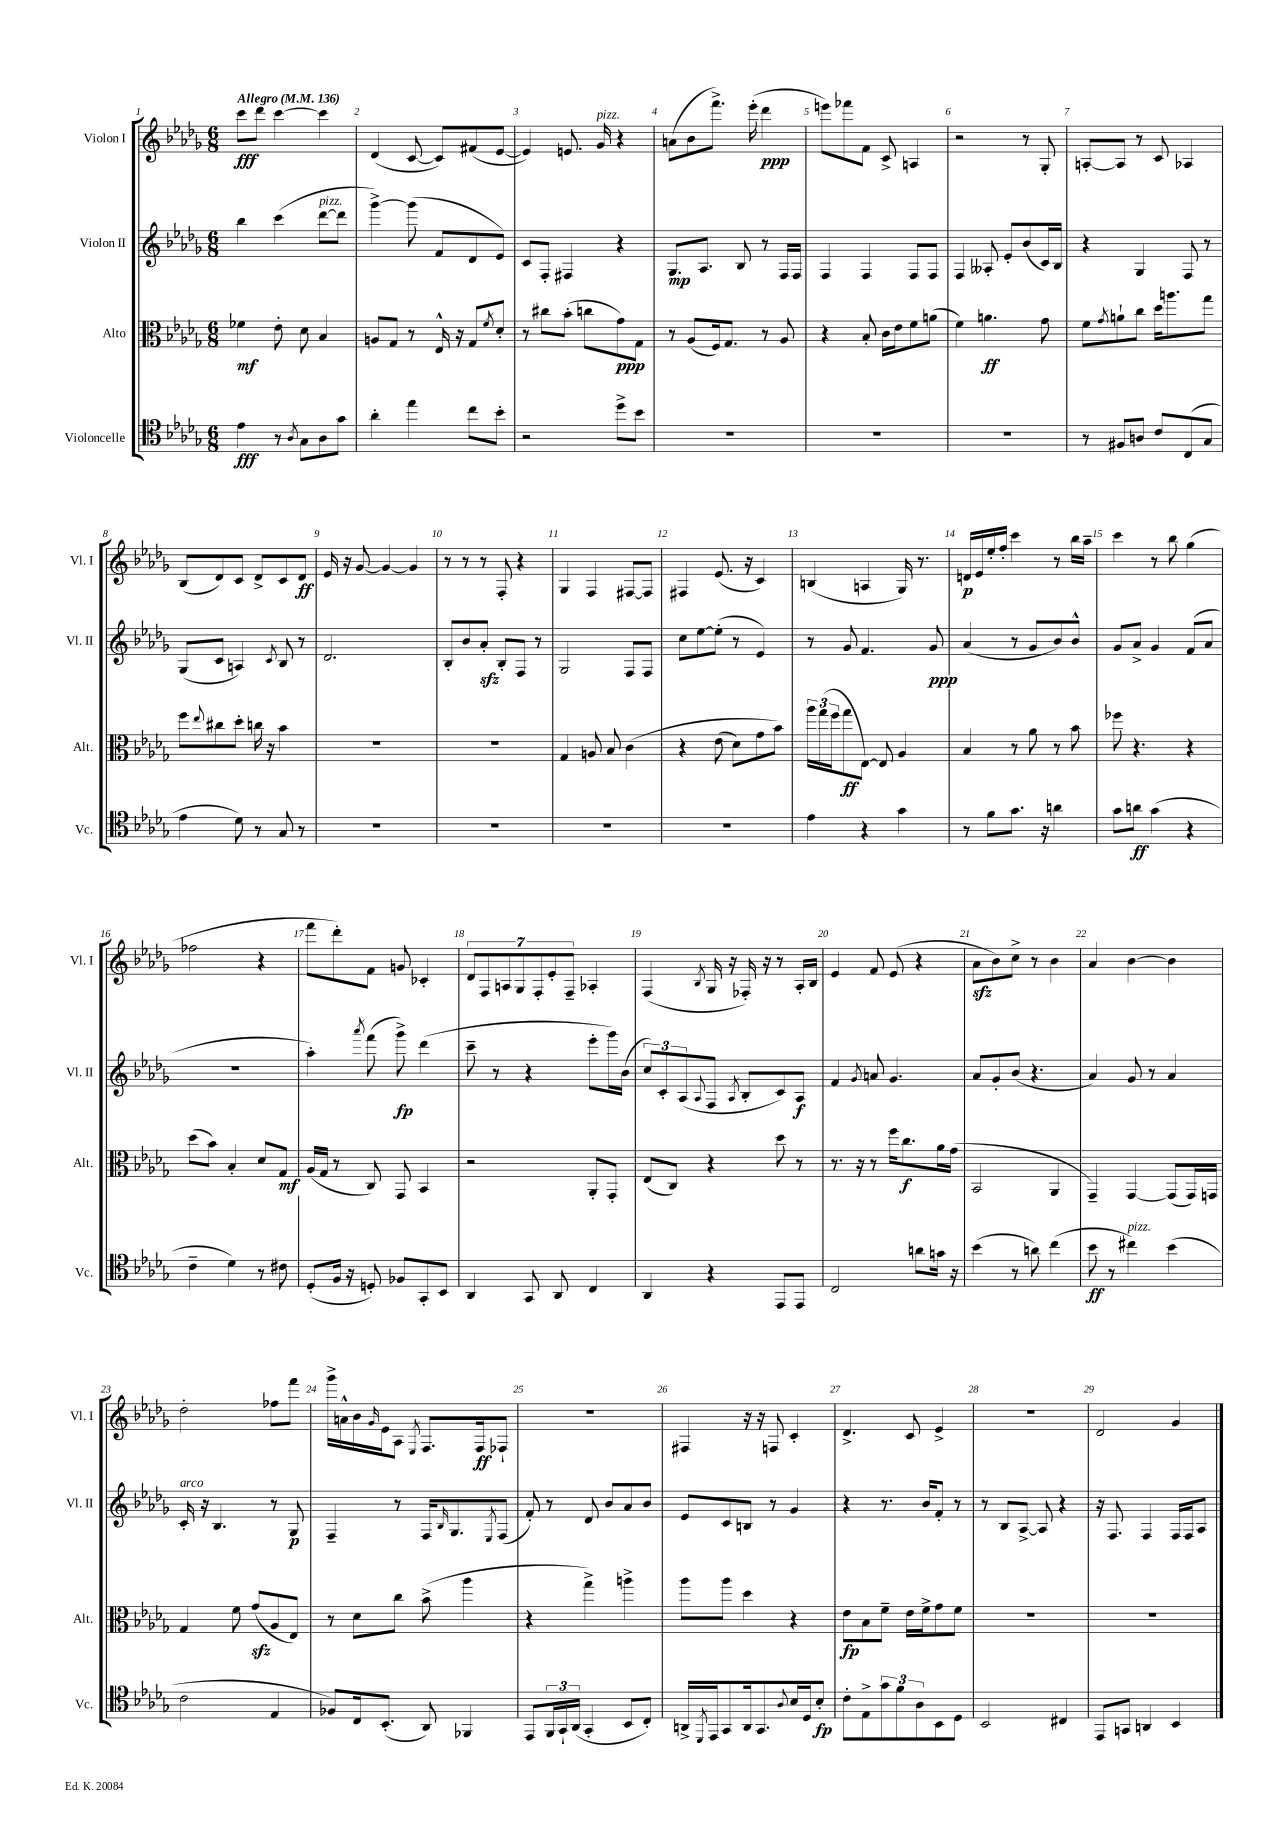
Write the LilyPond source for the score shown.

<<
\new StaffGroup <<
\new Staff = "s0" \with { instrumentName = "Violon I" shortInstrumentName = "Vl. I" } {
    \clef treble \key des \major \numericTimeSignature \time 6/8 \tempo "Allegro" 4 = 136
    c'''8\fff des'''8 c'''4~ c'''4 |
    des'4( c'8~ c'8) fis'8( ees'8~ |
    ees'4) e'8. ges'16^\markup { \italic "pizz." } r4 |
    a'8( bes'8 f'''8.->) ees'''16-.( des'''4\ppp |
    e'''8) fes'''8 f'8 c'8-> a4 |
    r2 r8 ges8-. |
    a8~-. a8 r8 c'8 aes4 |
    bes8( des'8) c'8 des'8-> c'8 des'8\ff |
    ees'16 r16 ges'8~ ges'4~ ges'4 |
    r8 r8 r8 f8-. r4 |
    ges4 f4 fis8~ fis8 |
    fis4 ees'8.( r16 c'4) |
    b4( a4 ges16) r8. |
    d'16\p ees'16 ees''16-. f''16-. c'''4 r8 bes''16 aes''16-- |
    c'''4 r8 bes''8 ges''4( |
    fes''2 r4 |
    f'''8 des'''8-.) f'8 g'8 ces'4-. |
    \tuplet 7/4 { des'8 f8 a8 ges8 f8-. ees'8-. f8-- } aes4-. |
    f4( \acciaccatura { bes8 } ges16 r16 fes16-.) r16 r8 aes16-. bes16 |
    ees'4 f'8 ees'8( r4 |
    aes'8\sfz bes'8) c''8-> r8 bes'4 |
    aes'4 bes'4~ bes'4 |
    des''2-. fes''8 f'''8 |
    ges'''16-> a'16-^ bes'16 \grace { ges'16 } ees'16 aes8 \acciaccatura { ees8 } f8. f16\ff fes8-! |
    R2. |
    fis4 r16 r16 f8 c'4-. |
    des'4.-> c'8 ees'4-> |
    R2. |
    des'2 ges'4 \bar "|." |
}
\new Staff = "s1" \with { instrumentName = "Violon II" shortInstrumentName = "Vl. II" } {
    \clef treble \key des \major \numericTimeSignature \time 6/8
    bes''4 c'''4( des'''8~^\markup { \italic "pizz." } des'''8 |
    ges'''4~->) ges'''8( f'8 des'8 ees'8) |
    c'8 f8-. fis4 r4 |
    ges8.\mp aes8. bes8 r8 f16 f16 |
    f4 f4 f8 f8 |
    f4 aeses8-. ees'8-. bes'8( c'16) bes16 |
    r4 ges4 f8 r8 |
    ges8( c'8 a4) \acciaccatura { c'8 } bes8 r8 |
    des'2. |
    bes8-. bes'8 aes'8-.\sfz bes8-. f8 r8 |
    ges2 f8 f8 |
    c''8 ees''8~ ees''8-.( r8 ees'4) |
    r8 ges'8 f'4. ges'8\ppp |
    aes'4( r8 ges'8 bes'8) bes'8-^ |
    ges'8 aes'8-> ges'4 f'8( aes'8 |
    R2. |
    aes''4-.) \acciaccatura { aes'''8 } f'''8( ges'''8->\fp) des'''4( |
    c'''8-- r8 r4 ees'''8-. ges'''16) bes'16( |
    \tuplet 3/2 { c''8) c'8-. aes8( } \appoggiatura { aes8 } f8 \acciaccatura { aes8 } bes8-. c'8) aes8\f |
    f'4 \acciaccatura { ges'8 } a'8 ges'4. |
    aes'8 ges'8-. bes'8( r4. |
    aes'4) ges'8 r8 aes'4 |
    c'16-.^\markup { \italic "arco" } r16 bes4. r8 ges8\p |
    f4-- r8 f16 \grace { bes16 } ges8. \acciaccatura { ees8 } f8( |
    f'8-.) r8 des'8 bes'8 aes'8 bes'8 |
    ees'8 c'8 b8 r8 ges'4 |
    r4 r8. bes'16 f'8-. r8 |
    r8 bes8 aes8~-> aes8 r4 |
    r16 f8. f4 f16 f16 aes8 \bar "|." |
}
\new Staff = "s2" \with { instrumentName = "Alto" shortInstrumentName = "Alt." } {
    \clef alto \key des \major \numericTimeSignature \time 6/8
    fes'4\mf ees'8-. des'8 bes4 |
    a8 ges8 r8 ees16-^ r16 ges8 \acciaccatura { f'8 } des'8-. |
    r8 cis''8 bes'8-.( c''8 ges'8\ppp) ges8 |
    r8 aes8( f16) ges8. r8 aes8 |
    r4 bes8-. c'16 ees'16 f'8 a'8( |
    f'4) a'4.\ff ges'8 |
    f'8 \acciaccatura { ges'8 } a'8-! c''8 des''16 a''8. ges''8 |
    f''8 \appoggiatura { ees''8 } cis''8 des''8-. c''16 r16 bes'4 |
    R2. |
    R2. |
    ges4 a8 bes8 c'4\( |
    r4 ees'8( des'8) ges'8 bes'8\) |
    \tuplet 3/2 { aes''16 ges''16( f''16 } ges''8\ff ees8~) ees8 aes4 |
    bes4 r8 aes'8 r8 bes'8 |
    fes''8 r4. r4 |
    des''8( bes'8) bes4-. des'8 ges8\mf |
    aes16( ges16 r8 c8) ges,8 bes,4 |
    r2 aes,8-. ges,8-. |
    ees8( c8) r4 des''8 r8 |
    r8. r16 r8 f''16 c''8.\f aes'16 ges'16( |
    bes,2 aes,4 |
    ges,4--) ges,4~ ges,8( ges,16) g,16 |
    ges4 f'8 ges'8\sfz( aes8 ees8) |
    r8 des'8 c''8 bes'8->( aes''4 |
    r4 ges''4->) a''4-> |
    aes''8 aes''8 des''4 r4 |
    ees'8\fp bes8 f'8-- ees'16 f'16-> ges'8 f'8 |
    R2. |
    R2. \bar "|." |
}
\new Staff = "s3" \with { instrumentName = "Violoncelle" shortInstrumentName = "Vc." } {
    \clef tenor \key des \major \numericTimeSignature \time 6/8
    ees'4\fff r8 \acciaccatura { aes8 } ges8 aes8 ges'8 |
    aes'4-. ees''4 c''8 bes'8-. |
    r2 des''8-> bes'8 |
    R2. |
    R2. |
    R2. |
    r8 fis8 a8 c'8 c8( ges8 |
    ees'4 des'8) r8 ges8 r8 |
    R2. |
    R2. |
    R2. |
    R2. |
    ees'4 r4 ges'4 |
    r8 f'8 ges'8. r16 a'4 |
    ges'8 a'8\ff ges'4( r4 |
    c'4-- des'4) r8 cis'8 |
    des8-.( f16 r16 d8-.) fes8 ges,8-. bes,8 |
    aes,4 ges,8 aes,8 c4 |
    aes,4 r4 ees,8 ees,8 |
    c2 a'8 g'16 r16 |
    bes'4( r8 a'8) c''4( |
    bes'8\ff r8 cis''4^\markup { \italic "pizz." }) bes'4( |
    c'2 ees4 |
    fes8) c16 bes,8.-.( aes,8) fes,4 |
    ees,8 \tuplet 3/2 { f,16 ges,16-! aes,16( } ges,4-. bes,8 c8-.) |
    a,16-> \acciaccatura { des,8 } ees,16 ges,8 a,16 ges,8. \appoggiatura { aes8 } bes16 des16 bes8-.\fp |
    c'8-. ees8-> \tuplet 3/2 { ges'8 f'8 aes8 } bes,8 des8 |
    bes,2 cis4 |
    ees,8 g,8 a,4 bes,4 \bar "|." |
}
>>
>>
\layout { \context { \Score \override BarNumber.break-visibility = ##(#f #t #t) barNumberVisibility = #all-bar-numbers-visible } }
